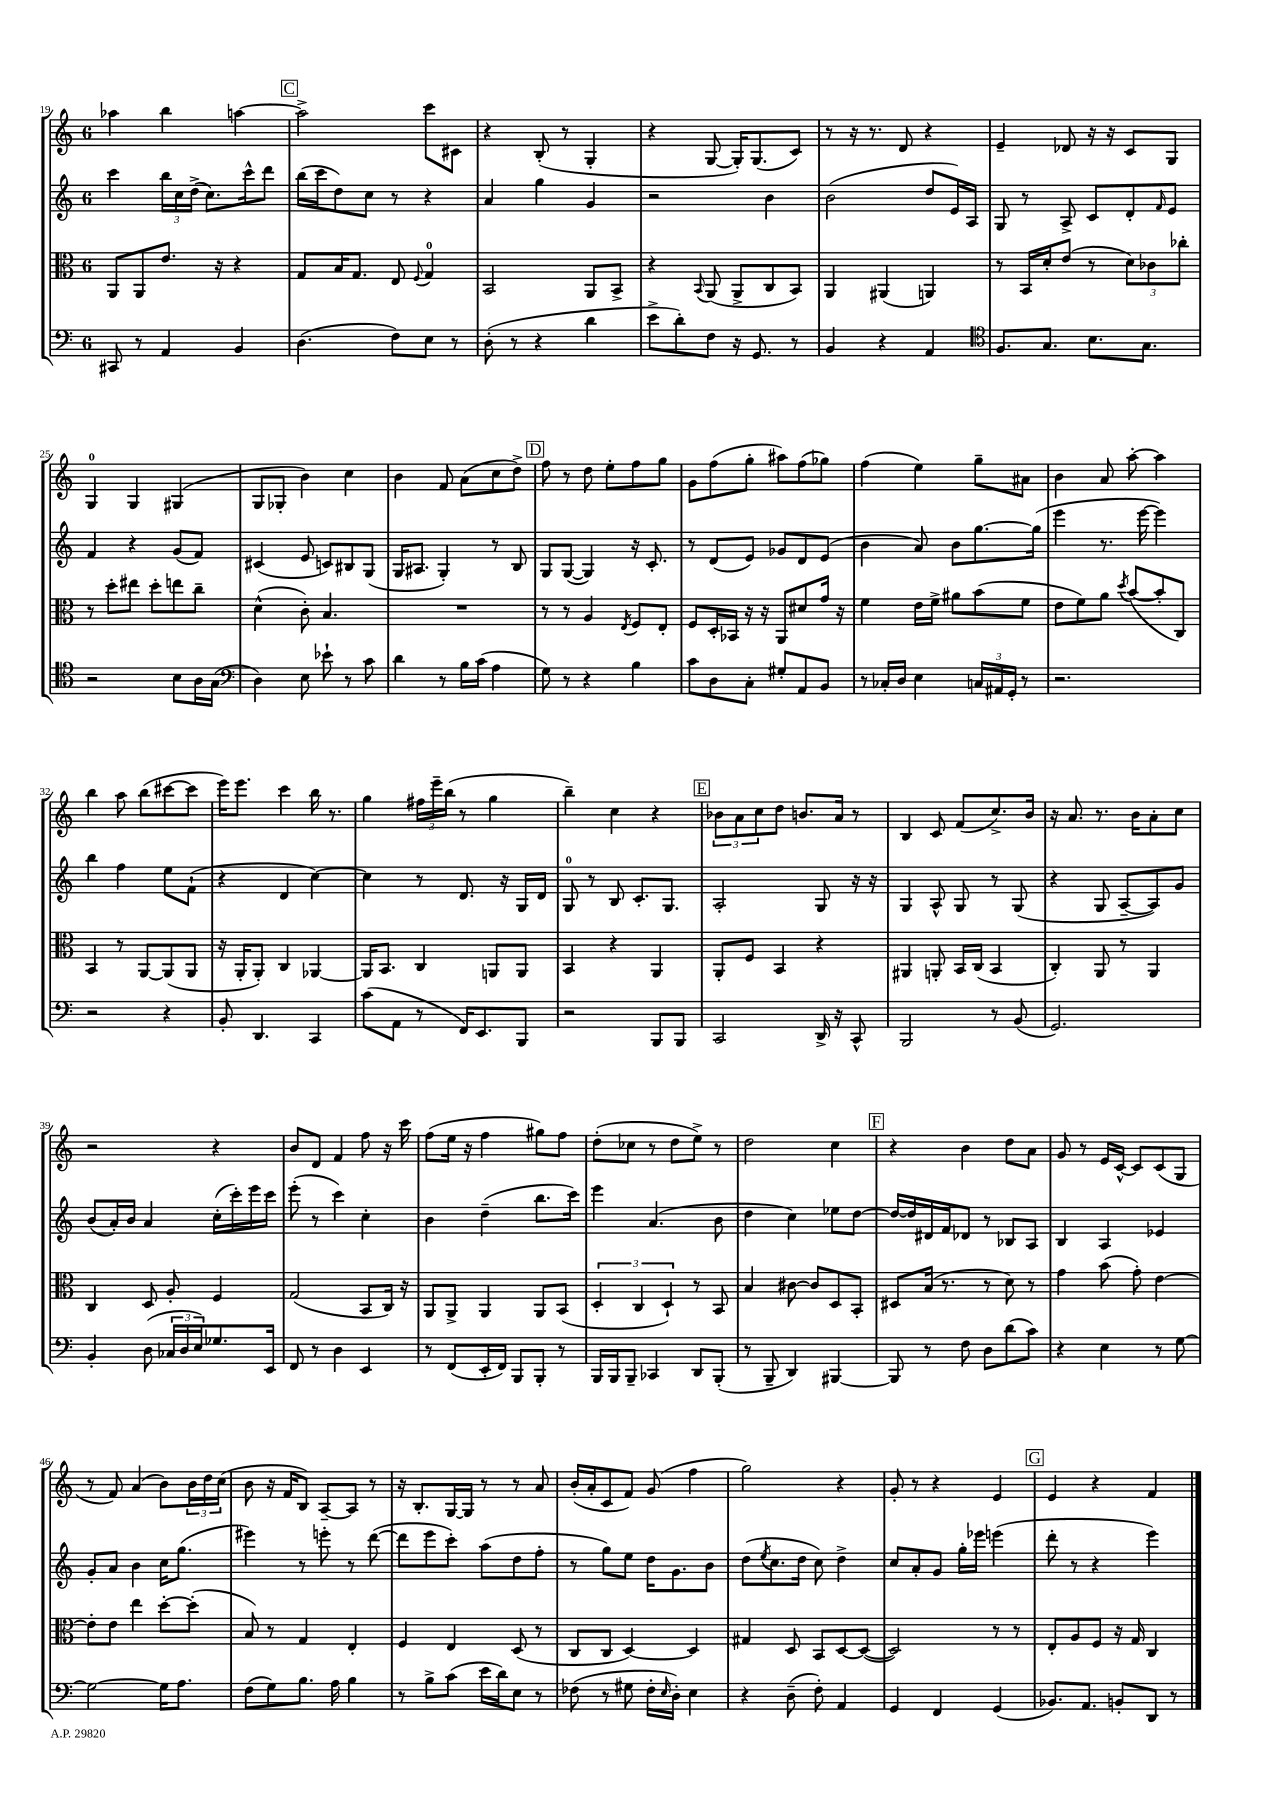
<<
\new StaffGroup <<
\new Staff = "s0" {
    \clef treble \key c \major \once \override Staff.TimeSignature.style = #'single-digit \time 6/8
    aes''4 b''4 a''4~ |
    \mark \markup { \box "C" } a''2-> c'''8 cis'8 |
    r4 b8-.( r8 g4-. |
    r4 g8~ g16-.) g8.( c'8) |
    r8 r16 r8. d'8 r4 |
    e'4-- des'8 r16 r16 c'8 g8 |
    g4-0 g4 gis4( |
    g8 ges8-. b'4) c''4 |
    b'4 f'8 a'8( c''8 d''8->) |
    \mark \markup { \box "D" } f''8 r8 d''8 e''8-. f''8 g''8 |
    g'8 f''8( g''8-. ais''8) f''8( ges''8) |
    f''4( e''4) g''8-- ais'8 |
    b'4 a'8 a''8~-. a''4 |
    b''4 a''8 b''8( cis'''8~ cis'''8 |
    e'''16) e'''8. c'''4 b''16 r8. |
    g''4 \tuplet 3/2 { fis''16 e'''16-- b''16( } r8 g''4 |
    b''4--) c''4 r4 |
    \mark \markup { \box "E" } \tuplet 3/2 { bes'8 a'8 c''8 } d''8 b'8. a'16 r8 |
    b4 c'8 f'8( c''8.->) b'16 |
    r16 a'8. r8. b'16 a'8-. c''8 |
    r2 r4 |
    b'8 d'8 f'4 f''8 r16 c'''16 |
    f''8( e''16 r16 f''4 gis''8) f''8 |
    d''8-.( ces''8 r8 d''8 e''8->) r8 |
    d''2 c''4 |
    \mark \markup { \box "F" } r4 b'4 d''8 a'8 |
    g'8 r8 e'16 c'16~-^ c'8 c'8( g8 |
    r8 f'8) a'4( b'8) \tuplet 3/2 { b'16 d''16 c''16( } |
    b'8 r16 f'16 b8) a8~-- a8 r8 |
    r16 b8.-. g16~ g16 r8 r8 a'8 |
    b'16-.( a'16-. c'8 f'8) g'8( f''4 |
    g''2) r4 |
    g'8-. r8 r4 e'4 |
    \mark \markup { \box "G" } e'4 r4 f'4 \bar "|." |
}
\new Staff = "s1" {
    \clef treble \key c \major \once \override Staff.TimeSignature.style = #'single-digit \time 6/8
    c'''4 \tuplet 3/2 { b''16 c''16 d''16->( } c''8.) c'''16-^ d'''8 |
    \mark \markup { \box "C" } b''16( c'''16 d''8) c''8 r8 r4 |
    a'4 g''4 g'4 |
    r2 b'4 |
    b'2( d''8 e'16) a16 |
    g8 r8 a8-> c'8 d'8-. \grace { f'16 } e'8 |
    f'4 r4 g'8( f'8) |
    cis'4( e'8 c'8) bis8 g8( |
    g16 ais8. g4-.) r8 b8 |
    \mark \markup { \box "D" } g8 g8~( g4) r16 c'8.-. |
    r8 d'8( e'8) ges'8 d'8 e'8( |
    b'4 a'8) b'8 g''8.~ g''16( |
    e'''4 r8. e'''16~ e'''4) |
    b''4 f''4 e''8 f'8-!( |
    r4 d'4 c''4~) |
    c''4 r8 d'8. r16 g16 d'16 |
    g8-0 r8 b8 c'8.-. g8. |
    \mark \markup { \box "E" } a2-. g8 r16 r16 |
    g4 a8-^ g8 r8 g8( |
    r4 g8 a8~-- a8) g'8 |
    b'8( a'16-.) b'16 a'4 c''16-.( c'''16-.) e'''16 c'''16 |
    e'''8-.( r8 c'''4) c''4-. |
    b'4 d''4--( b''8. c'''16) |
    e'''4 a'4.( b'8 |
    d''4 c''4) ees''8 d''8~ |
    \mark \markup { \box "F" } d''16~ d''16 dis'16 f'16 des'8 r8 bes8 a8 |
    b4 a4 ees'4 |
    g'8-. a'8 b'4 c''16 g''8.( |
    eis'''4) r8 e'''8-. r8 d'''8~( |
    d'''8 e'''8 c'''8-.) a''8( d''8 f''8-. |
    r8 g''8) e''8 d''16 g'8. b'8 |
    d''8( \acciaccatura { e''8 } c''8. d''16 c''8) d''4-> |
    c''8 a'8-. g'8 g''16-. ees'''16 e'''4( |
    \mark \markup { \box "G" } d'''8-. r8 r4 e'''4) \bar "|." |
}
\new Staff = "s2" {
    \clef alto \key c \major \once \override Staff.TimeSignature.style = #'single-digit \time 6/8
    a,8 a,8 e'8. r16 r4 |
    \mark \markup { \box "C" } g8 b16 g8. e8 \appoggiatura { f8 } g4-0 |
    b,2 a,8 b,8-> |
    r4 \appoggiatura { b,8 } a,8( a,8-> c8 b,8) |
    a,4 ais,4( a,4) |
    r8 b,16 d'16-. e'8( r8 \tuplet 3/2 { d'8) ces'8 ces''8-. } |
    r8 d''8-. eis''8 d''8-. e''8 c''8-- |
    d'4-^( c'8-.) b4. |
    R2. |
    \mark \markup { \box "D" } r8 r8 a4 \acciaccatura { e8 } f8 e8-. |
    f8 d16-. bes,16 r16 r16 a,8 dis'8 g'16 r16 |
    f'4 e'16 f'16-> ais'8 b'8( f'8 |
    e'8 f'8) a'8 \acciaccatura { d''8 } b'8~( b'8-. c8) |
    b,4 r8 a,8~ a,8( a,8 |
    r16 a,16-. a,8-.) c4 aes,4~ |
    aes,16 b,8. c4 a,8 a,8 |
    b,4 r4 a,4 |
    \mark \markup { \box "E" } a,8-. f8 b,4 r4 |
    ais,4 a,8-. b,16 c16( b,4 |
    c4-.) a,8 r8 a,4 |
    c4 d8 a8-. f4 |
    g2( b,8 c16) r16 |
    a,8 a,8-> a,4 a,8 b,8( |
    \tuplet 3/2 { d4-. c4 d4-!) } r8 b,8 |
    b4 cis'8~ cis'8 d8 b,8-. |
    \mark \markup { \box "F" } dis8 b16( r8. r8 d'8) r8 |
    g'4 b'8( g'8-.) e'4~ |
    e'8-. e'8 e''4 d''8~-. d''8-.( |
    b8) r8 g4 e4-. |
    f4 e4 d8( r8 |
    c8 c8 d4~) d4 |
    gis4 d8 b,8 d8~ d8~( |
    d2) r8 r8 |
    \mark \markup { \box "G" } e8-. a8 f8 r16 g16 c4 \bar "|." |
}
\new Staff = "s3" {
    \clef bass \key c \major \once \override Staff.TimeSignature.style = #'single-digit \time 6/8
    cis,8 r8 a,4 b,4 |
    \mark \markup { \box "C" } d4.( f8) e8 r8 |
    d8-.( r8 r4 d'4 |
    e'8-> d'8-.) f8 r16 g,8. r8 |
    b,4 r4 a,4 |
    \clef tenor f8. g8. b8. g8. |
    r2 b8 a16 g16( |
    \clef bass d4) e8 ees'8-! r8 c'8 |
    d'4 r8 b16 c'16( a4 |
    \mark \markup { \box "D" } g8) r8 r4 b4 |
    c'8 d8 c8-. gis8-. a,8 b,8 |
    r8 ces16-. d16 e4 \tuplet 3/2 { c16 ais,16 g,16-. } r8 |
    r2. |
    r2 r4 |
    b,8-. d,4. c,4 |
    c'8( a,8 r8 f,16) e,8. b,,8 |
    r2 b,,8 b,,8 |
    \mark \markup { \box "E" } c,2 d,16-> r16 c,8-^ |
    b,,2 r8 b,8( |
    g,2.) |
    b,4-. d8( \tuplet 3/2 { ces16 d16 e16) } ges8. e,16 |
    f,8 r8 d4 e,4 |
    r8 f,8( e,16-. f,16) b,,8 b,,8-. r8 |
    b,,16 b,,16 b,,8-- ces,4 d,8 b,,8-.( |
    r8 b,,8-- d,4) bis,,4~ |
    \mark \markup { \box "F" } bis,,8 r8 f8 d8 d'8( c'8) |
    r4 e4 r8 g8~ |
    g2~ g16 a8. |
    f8( g8) b8. a16 b4 |
    r8 b8-> c'8( e'16 d'16) e8 r8 |
    fes8( r8 gis8 fes16-. \grace { e16 } d16-.) e4 |
    r4 d8--( f8-.) a,4 |
    g,4 f,4 g,4( |
    \mark \markup { \box "G" } bes,8.) a,8. b,8-. d,8 r8 \bar "|." |
}
>>
>>
\layout { \context { \Score currentBarNumber = #19 } }
